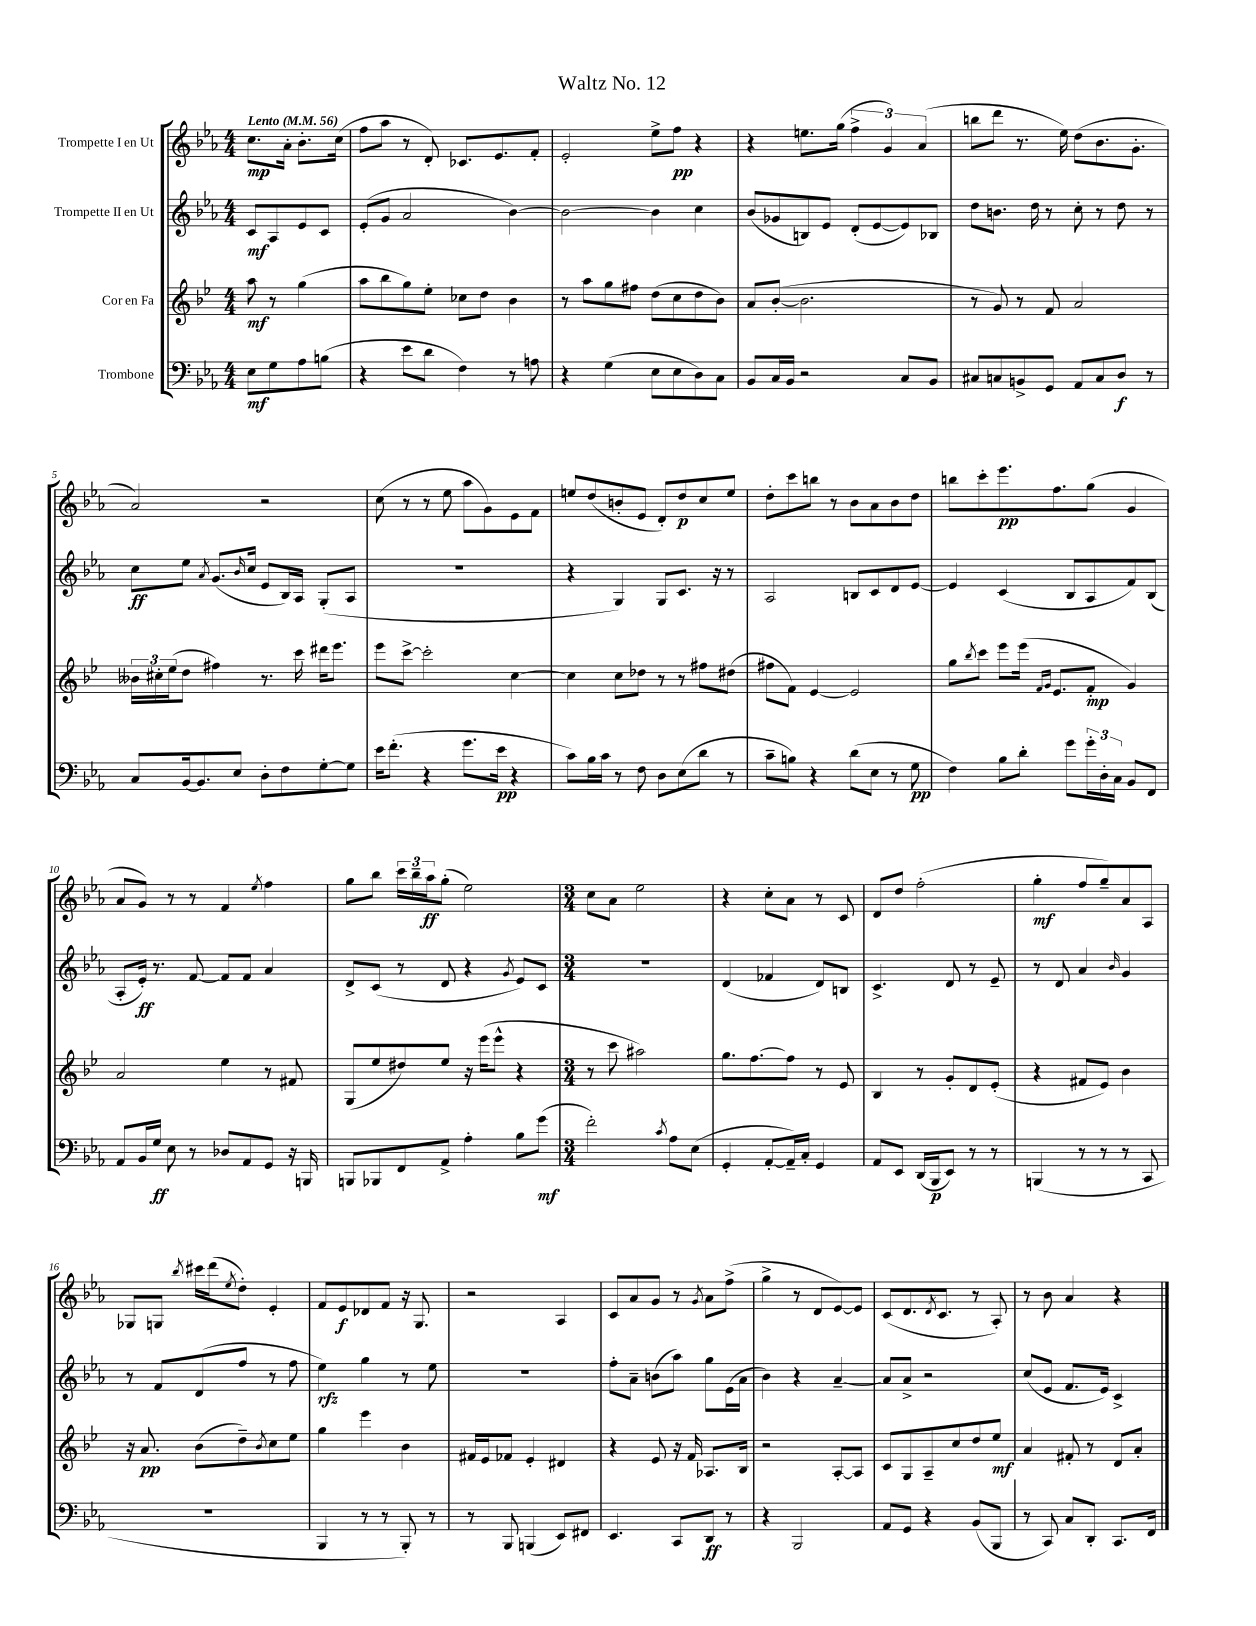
\header { title = "Waltz No. 12" }
<<
\new StaffGroup <<
\new Staff = "s0" \with { instrumentName = "Trompette I en Ut" } {
    \clef treble \key ees \major \numericTimeSignature \time 4/4 \partial 2 \tempo "Lento" 4 = 56
    c''8.\mp aes'16-. bes'8.-. c''16( |
    f''8 aes''8 r8 d'8-.) ces'8. ees'8. f'8-. |
    ees'2-. ees''8-> f''8\pp r4 |
    r4 e''8. g''16( \tuplet 3/2 { f''4-> g'4) aes'4( } |
    b''8 d'''8 r8. ees''16) d''8( bes'8. g'8.-. |
    aes'2) r2 |
    c''8( r8 r8 ees''8 aes''8 g'8) ees'8 f'8 |
    e''8 d''8( b'8-. ees'8 d'8-.) d''8\p c''8 e''8 |
    d''8-. c'''8 b''8 r8 bes'8 aes'8 bes'8 d''8 |
    b''8 c'''8-. ees'''8.\pp f''8. g''8( g'4 |
    aes'8 g'8) r8 r8 f'4 \acciaccatura { ees''8 } f''4 |
    g''8 bes''8 \tuplet 3/2 { c'''16 bes''16-- aes''16\ff } g''8-.( ees''2) |
    \numericTimeSignature \time 3/4 c''8 aes'8 ees''2 |
    r4 c''8-. aes'8 r8 c'8 |
    d'8 d''8 f''2-.( |
    g''4-.\mf f''8 g''8--) aes'8 aes8 |
    ges8 g8 \acciaccatura { bes''8 } cis'''16 d'''16( \acciaccatura { ees''8 } d''8-.) ees'4-. |
    f'8 ees'8\f des'8 f'8 r16 g8. |
    r2 aes4 |
    c'8 aes'8 g'8 r8 \acciaccatura { g'8 } aes'8 f''8->( |
    g''4-> r8 d'8 ees'8~) ees'8 |
    c'8( d'8. \acciaccatura { d'8 } c'8. r8 aes8-.) |
    r8 bes'8 aes'4 r4 \bar "|." |
}
\new Staff = "s1" \with { instrumentName = "Trompette II en Ut" } {
    \clef treble \key ees \major \numericTimeSignature \time 4/4 \partial 2
    c'8\mf aes8 ees'8 c'8 |
    ees'8-.( g'8 aes'2 bes'4~) |
    bes'2~ bes'4 c''4 |
    bes'8( ges'8 b8) ees'8 d'8-.( ees'8~ ees'8) bes8 |
    d''8 b'8. d''16 r8 c''8-. r8 d''8 r8 |
    c''8\ff ees''8 \acciaccatura { aes'8 } g'8.( \grace { bes'16 } c''16 ees'8 bes16) aes16 g8-.( aes8 |
    r1 |
    r4 g4) g8 c'8. r16 r8 |
    aes2 b8 c'8 d'8 ees'8~ |
    ees'4 c'4( bes8 aes8 f'8) bes8( |
    aes8-. ees'16-.\ff) r8. f'8~ f'8 f'8 aes'4 |
    d'8-> c'8( r8 d'8 r4 \acciaccatura { g'8 } ees'8) c'8 |
    \numericTimeSignature \time 3/4 R2. |
    d'4( fes'4 d'8) b8 |
    c'4.-> d'8 r8 ees'8-- |
    r8 d'8 aes'4 \grace { bes'16 } g'4 |
    r8 f'8 d'8( f''8 r8 f''8 |
    ees''4\rfz) g''4 r8 ees''8 |
    R2. |
    f''8-. aes'8-- b'8( aes''8) g''8 ees'16( aes'16 |
    bes'4) r4 aes'4~-- |
    aes'8 aes'8-> r2 |
    c''8( ees'8 f'8. ees'16) c'4-> \bar "|." |
}
\new Staff = "s2" \with { instrumentName = "Cor en Fa" } {
    \clef treble \key bes \major \numericTimeSignature \time 4/4 \partial 2
    a''8\mf r8 g''4( |
    a''8 bes''8 g''8) ees''8-. ces''8 d''8 bes'4 |
    r8 a''8 g''8 fis''8 d''8( c''8 d''8 bes'8) |
    a'8 bes'8~-.( bes'2. |
    r8 g'8) r8 f'8 a'2 |
    \tuplet 3/2 { beses'16 cis''16-. ees''16( } d''8 fis''4) r8. c'''16 dis'''16 ees'''8. |
    ees'''8 c'''8~-> c'''2-. c''4~ |
    c''4 c''8 des''8 r8 r8 fis''8 dis''8( |
    fis''8 f'8) ees'4~ ees'2 |
    g''8 \acciaccatura { bes''8 } c'''8 ees'''8 ees'''16( \grace { f'16 g'16 } ees'8. f'8-.\mp g'4) |
    a'2 ees''4 r8 fis'8 |
    g8( ees''8 dis''8) ees''8 r16 ees'''16( ees'''8-^ r4 |
    \numericTimeSignature \time 3/4 r8 c'''8 ais''2) |
    g''8. f''8.~ f''8 r8 ees'8 |
    bes4 r8 g'8-. d'8 ees'8-.( |
    r4 fis'8 ees'8) bes'4 |
    r16 a'8.\pp bes'8( d''8--) \acciaccatura { bes'8 } c''8 ees''8 |
    g''4 ees'''4 bes'4 |
    fis'16 ees'16 fes'8 ees'4-. dis'4 |
    r4 ees'8 r16 f'16 aes8. bes16 |
    r2 a8~-. a8 |
    c'8 g8 a8-- c''8 d''8 ees''8\mf |
    a'4 fis'8-. r8 d'8 a'8-. \bar "|." |
}
\new Staff = "s3" \with { instrumentName = "Trombone" } {
    \clef bass \key ees \major \numericTimeSignature \time 4/4 \partial 2
    ees8\mf g8 aes8 b8( |
    r4 ees'8 d'8 f4) r8 a8 |
    r4 g4( ees8 ees8 d8) c8 |
    bes,8 c16 bes,16 r2 c8 bes,8 |
    cis8 c8 b,8-> g,8 aes,8 c8 d8\f r8 |
    c8 bes,16~ bes,8. ees8 d8-. f8 g8~-. g8 |
    ees'16 f'8.-.( r4 g'8. ees'16\pp r4 |
    c'8) bes16 c'16 r8 f8 d8 ees8( d'8 r8 |
    c'8-- b8) r4 d'8( ees8 r8 g8\pp |
    f4) bes8 d'8-. g'8 \tuplet 3/2 { g'16-. d16-. c16 } bes,8 f,8 |
    aes,8 bes,16 g16\ff ees8 r8 des8 aes,8 g,8 r16 b,,16 |
    b,,8 bes,,8 f,8 aes,8-> aes4-. bes8 g'8\mf( |
    \numericTimeSignature \time 3/4 f'2-.) \acciaccatura { c'8 } aes8 ees8( |
    g,4-. aes,8~-. aes,16--) c16-. g,4 |
    aes,8 ees,8 d,16( bes,,16\p ees,8) r8 r8 |
    b,,4( r8 r8 r8 c,8 |
    R2. |
    bes,,4 r8 r8 bes,,8-.) r8 |
    r8 bes,,8 b,,4( ees,8) fis,8 |
    ees,4. c,8 d,8\ff r8 |
    r4 bes,,2 |
    aes,8 g,8 r4 bes,8( bes,,8 |
    r8 c,8) c8 d,8-. c,8. f,16 \bar "|." |
}
>>
>>
